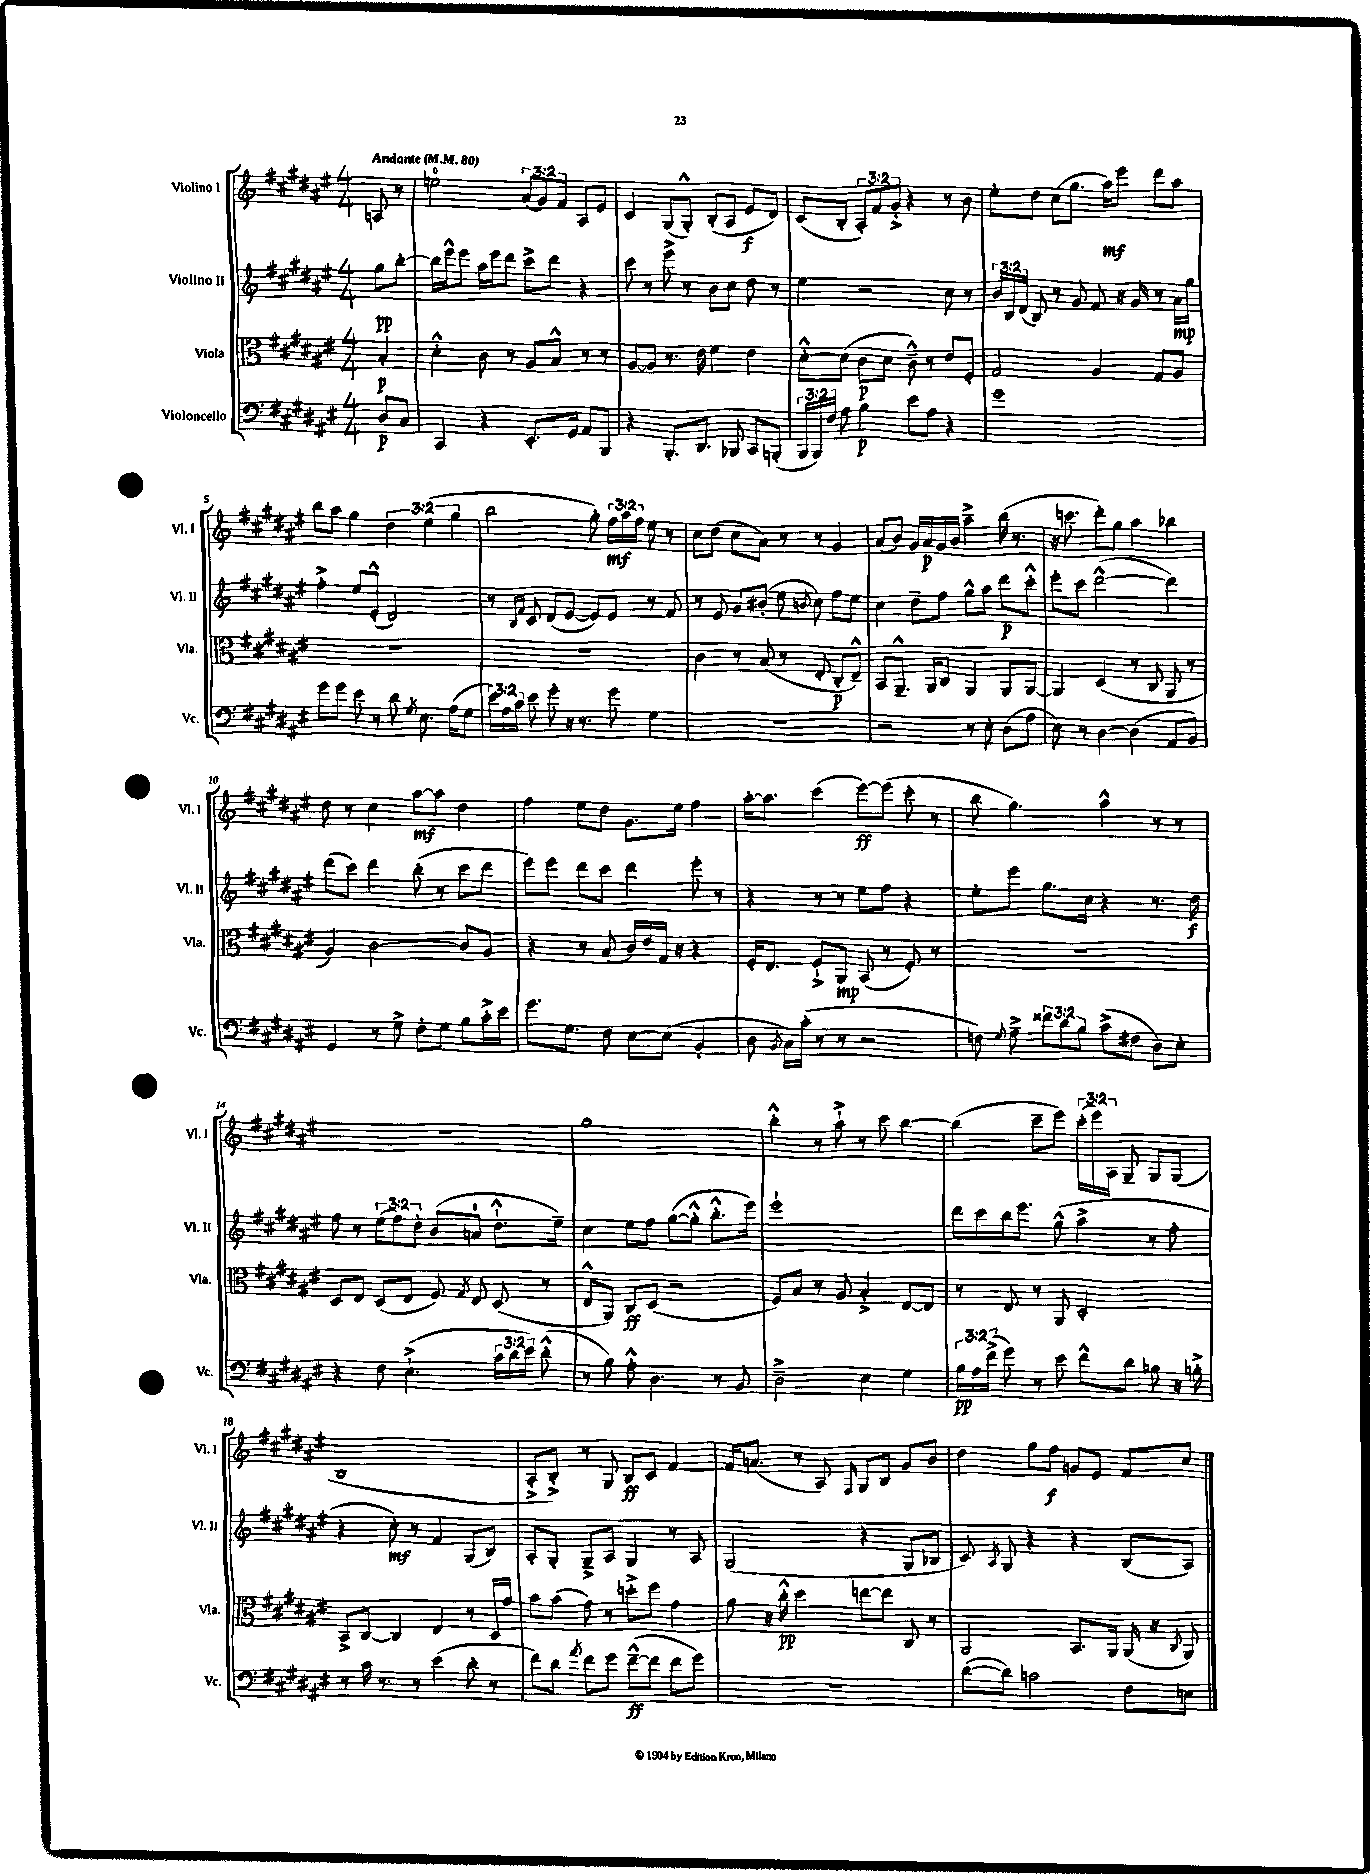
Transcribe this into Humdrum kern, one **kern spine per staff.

**kern	**kern	**kern	**kern
*staff4	*staff3	*staff2	*staff1
*clefF4	*clefC3	*clefG2	*clefG2
*k[f#c#g#d#a#e#]	*k[f#c#g#d#a#e#]	*k[f#c#g#d#a#e#]	*k[f#c#g#d#a#e#]
*M4/4	*M4/4	*M4/4	*M4/4
*MM80	*MM80	*MM80	*MM80
8D#/L	4B'/	8gg#\L	8A/
8C#/J	.	[8bb'\J	8r
=	=	=	=
4CC#/	4d#'^^\	16bb\]LL	2ee\
.	.	16eee#^^\J	.
.	.	8eee#\J	.
4r	8c#\	16aa#\LL	.
.	.	16eee#\J	.
.	8r	8ddd#\J	.
8.EE#'/L	8A#/L	8ccc#^\L	(12a#/L
.	.	.	12g#/)
.	8B^^/J	8ddd#\J	.
.	.	.	12f#/J
16GG#/Jk	.	.	.
8AA#/L	8r	4r	8A#/L
8BBB/J	8r	.	8e#/J
=	=	=	=
4r	[8A#/L	8ccc#\	4c#/
.	8A#/]J	8r	.
8.BBB'/L	8.r	8eee#^\	(8G#/L
.	.	8r	8G#'^^/J)
8.DD#/J	16e#\	.	.
.	4f#\	8b\L	(8B'/L
8BBB-/	.	8cc#\J	8A#/J
8CC#/L	4e#\	8dd#\	8e#/L
(8BBB'/J	.	8r	8d#/J)
=	=	=	=
24BBB/LL	[8d#'^^\L	4ee#\	(8c#/L
24BBB/)	.	.	.
24F#/JJ	.	.	.
8A#\	(8d#\]J	.	8B'/J
4B\	8c#\L	2r	12A#'/L)
.	.	.	12f#/
.	8d#\J	.	.
.	.	.	12g#'^/J
8e#\L	8c#~^^\)	.	4r
8A#\J	8r	.	.
4r	8e#/L	8cc#\	8r
.	8F#'/J	8r	8b\
=	=	=	=
1g#	2G#/	24b/LL	8ee#'\L
.	.	24B/	.
.	.	(24d#/JJ	.
.	.	8B/)	8dd#\J
.	.	8r	(8cc#\L
.	.	8g#/	8.gg#\J
.	4A#/	8f#/	.
.	.	.	16aa#\LK)
.	.	16r	8eee#\J
.	.	16g#/	.
.	8G#/L	8r	8ddd#\L
.	8A#/J	16a#\LL	8aa#\J
.	.	16gg#\JJ	.
=	=	=	=
8g#\L	1r	4ff#'^\	8bb\L
8g#\J	.	.	8aa#\J
8e#\	.	8ee#/L	4gg#\
8r	.	(8e#'^^/J	.
8d#\	.	2d#/)	6dd#\
8qG#/	.	.	.
8.E#\	.	.	.
.	.	.	(6ee#\
(16A#\LK	.	.	.
.	.	.	6gg#\
8G#\J	.	.	.
=	=	=	=
24e#\LL)	1r	8r	2bb\
24A#\	.	.	.
24c#\JJ	.	.	.
.	.	16qqB/LL	.
.	.	16qqf#/JJ	.
8e#\	.	8c#/	.
8g#'\	.	(8d#/L	.
16r	.	[8e#/J	.
8.r	.	.	.
.	.	8e#/]L)	8gg#'\)
8g#\	.	8e#/J	24ff#\LL
.	.	.	24aa#\
.	.	.	24ff#\JJ
4G#\	.	8r	8ee#\
.	.	8f#/	8r
=	=	=	=
1r	4c#\	8r	8cc#\L
.	.	8e#/	(8dd#\J
.	8r	8g#/L	8cc#\L
.	(8B/	(8b#'/J	8a#\J)
.	8r	8ee#\	8r
.	.	8qb/	.
.	8E#'/	8cc#\)	8r
.	8C#'/L	8ff#\L	4g#/
.	8E#~^^/J)	8ee#\J	.
=	=	=	=
2r	8BB/L	4cc#\	(8a#/L
.	8.AA#~^^/J	.	8b/J)
.	.	8dd#~\L	16g#/LL
.	16AA#/LK	.	16a#/
.	8C#/J	8ff#\J	16g#/
.	.	.	16b/JJ
8r	4AA#/	8gg#^^\L	4aa#~^\
8E#'\	.	8aa#\J	.
(8D#\L	8AA#/L	8ddd#\L	(16bb\
.	.	.	8.r
8A#\J	[8AA#/J	8ccc#'^^\J	.
=	=	=	=
8E#\)	4AA#/]	8eee#'\L	16r
.	.	.	8.ccc\
8r	.	8ccc#\J	.
[4D#\	(4D#/	([2ddd#^^\	8ddd#'\L)
.	.	.	8gg#\J
(4D#\]	8r	.	4aa#\
.	8C#/	.	.
8AA#/L	8AA#/	4ddd#\])	4bb-\
8BB/J)	8r	.	.
=	=	=	=
4GG#/	4A#/)	(8ddd#\L	8dd#\
.	.	8ccc#\J)	8r
8r	[2c#\	4ddd#\	4cc#\
8G#^\	.	.	.
8F#'\L	.	(8bb'\	[8aa#\L
8G#\J	.	8r	8aa#\]J
8B\L	8c#/]L	8ccc#\L	4dd#\
16c#'^\L	8A#/J	8ddd#\J	.
16e#\JJ	.	.	.
=	=	=	=
8.g#\L	4r	8eee#\L)	4ff#\
.	.	8eee#\J	.
8.G#\J	.	.	.
.	8r	8ddd#\L	8ee#\L
8F#\	(8B/	8ccc#\J	8dd#\J
[8E#\L	16c#/LL)	4ddd#\	8.g#\L
.	16e#/	.	.
(8E#\]J	16G#/JJ	.	.
.	16r	.	16ee#\Jk
4BB'/	4r	8eee#'\	4ff#\
.	.	8r	.
=	=	=	=
8D#\	16F#'/LK	4r	[16aa#'\LK
.	8.E#/J	.	8.aa#\]J
8qBB/	.	.	.
16C#\LL)	.	.	.
(16c#'\JJ	.	.	.
8r	8F#`^/L	8r	(4ccc#\
8r	8AA#/J	8r	.
2r	(8BB/	8ee#\L	[8eee#\L)
.	8r	8ff#\J	(8eee#\]J
.	8F#'/)	4r	8ccc#'\
.	8r	.	8r
=	=	=	=
8F\)	1r	8ee#'\L	8bb\
8qqG#/	.	.	.
8A#~^\	.	8eee#\J	4.gg#\)
12f##\L	.	8.gg#\L	.
12d#\	.	.	.
12B\J	.	.	.
.	.	16cc#\Jk	.
(8c#^\L	.	4r	4aa#^^\
8F#\J	.	.	.
8D#\L)	.	8.r	8r
8E#'\J	.	.	8r
.	.	16dd#\	.
=	=	=	=
4r	8D#/L	8ff#\	1r
.	8E#/J	8r	.
8F#\	(8D#/L	(12ee#\L	.
.	.	12ff#\)	.
(4.E#`^\	8E#/J	.	.
.	.	12dd#'\J	.
.	8F#/)	(8b/L	.
.	8qG#/	.	.
.	8E#/	8a/J	.
24c#\LL	(8D#/	8.dd#`^^\L	.
24d#\	.	.	.
24e#\JJ)	.	.	.
(8d#'^^\	8r	.	.
.	.	16ee#~\Jk)	.
=	=	=	=
8r	8E#^^/L	4cc#\	1gg#
8B\)	8AA#/J)	.	.
8A#'^^\	8C#/L	8ee#\L	.
4.D#\	(8D#/J	8ff#\J	.
.	2r	([8gg#\L	.
.	.	8gg#'^^\]J	.
8r	.	8.bb'^^\L	.
8BB/	.	.	.
.	.	16eee#\Jk)	.
=	=	=	=
2D#~^\	8F#/L)	1eee#`	4bb'^^\
.	8B/J	.	.
.	8r	.	8r
.	8A#/	.	8aa#`^\
4E#\	4B'^/	.	8r
.	.	.	8ccc#\
4G#\	[8E#/L	.	[4bb\
.	8E#/]J	.	.
=	=	=	=
24B\LL	8r	16ddd#\LL	(4bb\]
24A#\	.	.	.
.	.	16ccc#\	.
(24f#^\JJ	.	.	.
8g#\)	8E#/	16bb\J	.
.	.	8.eee#\J	.
8r	8r	.	8ccc#~\L
8e#\	8AA#/	(8gg#^^\	8eee#\J)
8f#^^\L	2D#'/	4aa#^\	(24ccc#'\LL
.	.	.	24eee#\)
.	.	.	24A#\JJ
8d#\J	.	.	8G#~/
8B-\	.	8r	8G#/L
16r	.	8ff#'\	(8G#/J
16B'^\	.	.	.
=	=	=	=
8r	8BB^/L	4r	1B
16c#\	[8C#/J	.	.
8.r	.	.	.
.	4C#/]	8cc#'\)	.
8r	.	8r	.
(4e#\	4E#/	4f#/	.
8d#'\	8r	(8G#/L	.
8r	16D#/LL	8B/J)	.
.	16g#/JJ	.	.
=	=	=	=
8f#\L)	8b\L	8A#'/L	8A#'^/L
8d#\J	(8b\J	8G#'/J	8B'^/J)
8qa#/	.	.	.
8f#\L	8g#\)	8G#~^/L	8r
8g#\J	8r	8A#/J	8G#/
([8f#~^^\L	8dd'^\L	4G#/	8B/L
8f#\]J	8ff#\J	.	8c#/J
8f#\L	4g#\	8r	[4f#/
8g#\J)	.	8A#/	.
=	=	=	=
1r	8a#\	(2G#/	16f#/]LK
.	.	.	(8.a/J
.	16r	.	.
.	16cc#'^^\	.	.
.	4dd#\	.	8r
.	.	.	8A#/)
.	.	.	16qqF#/
.	[8ee\L	4r	8G#/L
.	8ee\]J	.	8B/J
.	8C#/	8G#/L	8g#/L
.	8r	8B-/J	8b/J
=	=	=	=
([8d#\L	2AA#/	8c#/)	4dd#\
.	.	8qA#/	.
8d#\]J)	.	8G#/	.
2c\	.	4r	8gg#\L
.	.	.	8ff#\J
.	8.BB/L	4r	8g/L
.	.	.	8e#/J
.	16AA#/Jk	.	.
8F#\L	(16AA#/	(8B/L	8f#/L
.	16r	.	.
.	8qC#/	.	.
8E\J	8AA#/)	8A#/J)	8cc#/J
==	==	==	==
*-	*-	*-	*-
